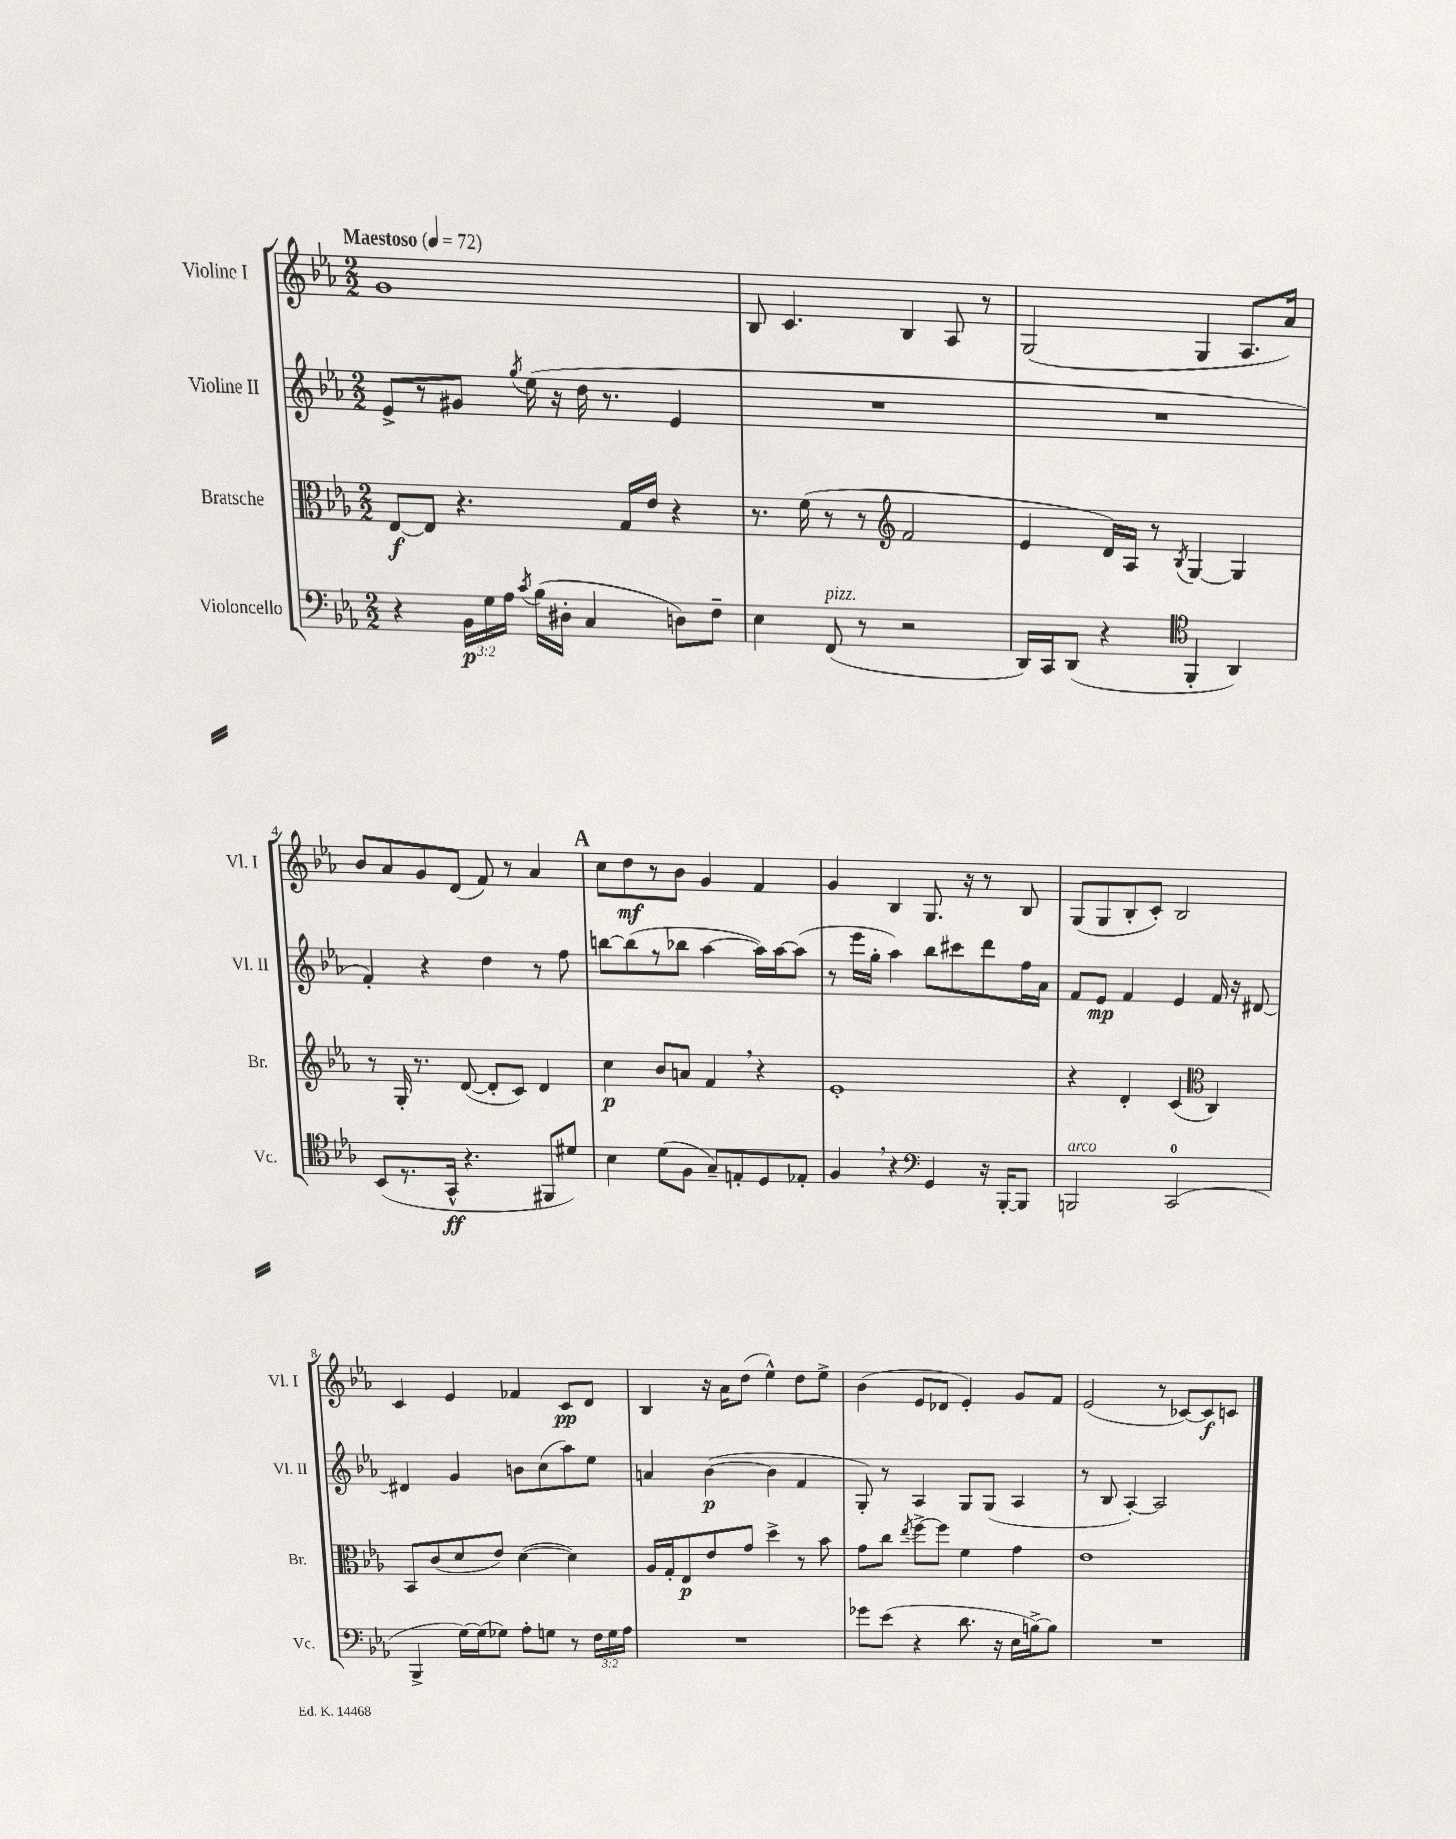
<<
\new StaffGroup <<
\new Staff = "s0" \with { instrumentName = "Violine I" shortInstrumentName = "Vl. I" } {
    \clef treble \key ees \major \numericTimeSignature \time 2/2 \tempo "Maestoso" 4 = 72
    \autoBeamOff g'1 |
    bes8 c'4. bes4 aes8 r8 |
    g2( g4 aes8.[ aes'16]) |
    bes'8[ aes'8 g'8 d'8]( f'8) r8 aes'4 |
    \mark \markup { \bold "A" } c''8[ d''8\mf r8 bes'8] g'4 f'4 |
    g'4 bes4 g8. r16 r8 bes8 |
    g8[( g8 bes8-. c'8]-.) bes2 |
    c'4 ees'4 fes'4 c'8[\pp d'8] |
    bes4 r16 aes'16[ d''8]( ees''4-^) d''8[ ees''8]-> |
    bes'4( ees'8[ des'8] ees'4-.) g'8[ f'8] |
    ees'2( r8 ces'8[~) ces'8\f c'8] \bar "|." |
}
\new Staff = "s1" \with { instrumentName = "Violine II" shortInstrumentName = "Vl. II" } {
    \clef treble \key ees \major \numericTimeSignature \time 2/2
    \autoBeamOff ees'8[-> r8 gis'8] \acciaccatura { g''8 } ees''16( r16 d''16 r8. ees'4 |
    R1 |
    R1 |
    f'4-.) r4 d''4 r8 f''8 |
    \mark \markup { \bold "A" } b''8[~ b''8( r8 bes''8] aes''4~ aes''16[) aes''16~ aes''8]( |
    r8 ees'''16[ g''16]-. aes''4) bes''8[ cis'''8 d'''8 f''16 aes'16] |
    f'8[ ees'8]\mp f'4 ees'4 f'16 r16 dis'8~ |
    dis'4 g'4 b'8[ c''8( aes''8) ees''8] |
    a'4 bes'4~\p( bes'4 f'4 |
    g8-.) r8 aes4 g8[ g8]( aes4 |
    r8 bes8 aes4~-.) aes2 \bar "|." |
}
\new Staff = "s2" \with { instrumentName = "Bratsche" shortInstrumentName = "Br." } {
    \clef alto \key ees \major \numericTimeSignature \time 2/2
    \autoBeamOff ees8[~\f ees8] r4. g16[ ees'16] r4 |
    r8. f'16( r8 r8 \clef treble f'2 |
    ees'4 d'16[) aes16] r8 \acciaccatura { bes8 } g4~ g4 |
    r8 g16-. r8. d'8~( d'8[-. c'8]) d'4 |
    \mark \markup { \bold "A" } c''4\p bes'8[ a'8] f'4 \breathe r4 |
    ees'1-. |
    r4 d'4-. c'4( \clef alto c4) |
    bes,8[ c'8( d'8 ees'8]) d'4~( d'4) |
    aes16[ g16-. ees8\p ees'8 g'8] d''4-> r8 bes'8 |
    g'8[ c''8] \acciaccatura { ees''8 } f''8[~-> f''8] f'4 g'4 |
    ees'1 \bar "|." |
}
\new Staff = "s3" \with { instrumentName = "Violoncello" shortInstrumentName = "Vc." } {
    \clef bass \key ees \major \numericTimeSignature \time 2/2 \override Staff.TupletNumber.text = #tuplet-number::calc-fraction-text
    \autoBeamOff r4 \tuplet 3/2 { bes,16[\p g16 aes16] } \acciaccatura { c'8 } bes16[( dis16]-. c4 d8[) f8]-- |
    ees4 f,8^\markup { \italic "pizz." }( r8 r2 |
    d,16[) c,16 d,8]( r4 \clef tenor f,4-. aes,4) |
    bes,8[( r8. g,16]-^\ff r4. fis,8[ dis'8]) |
    \mark \markup { \bold "A" } bes4 d'8[( f8] g8[--) e8-. d8 ees8]-. |
    f4 \breathe r4 \clef bass g,4 r16 bes,,16[~-. bes,,8] |
    b,,2^\markup { \italic "arco" } c,2-0( |
    bes,,4-> g16[~) g16( ges8]) aes8[-. g8] r8 \tuplet 3/2 { f16[ g16 aes16] } |
    R1 |
    ges'8[ ees'8]( r4 d'8. r16 ees16[ b16~->) b8] |
    R1 \bar "|." |
}
>>
>>
